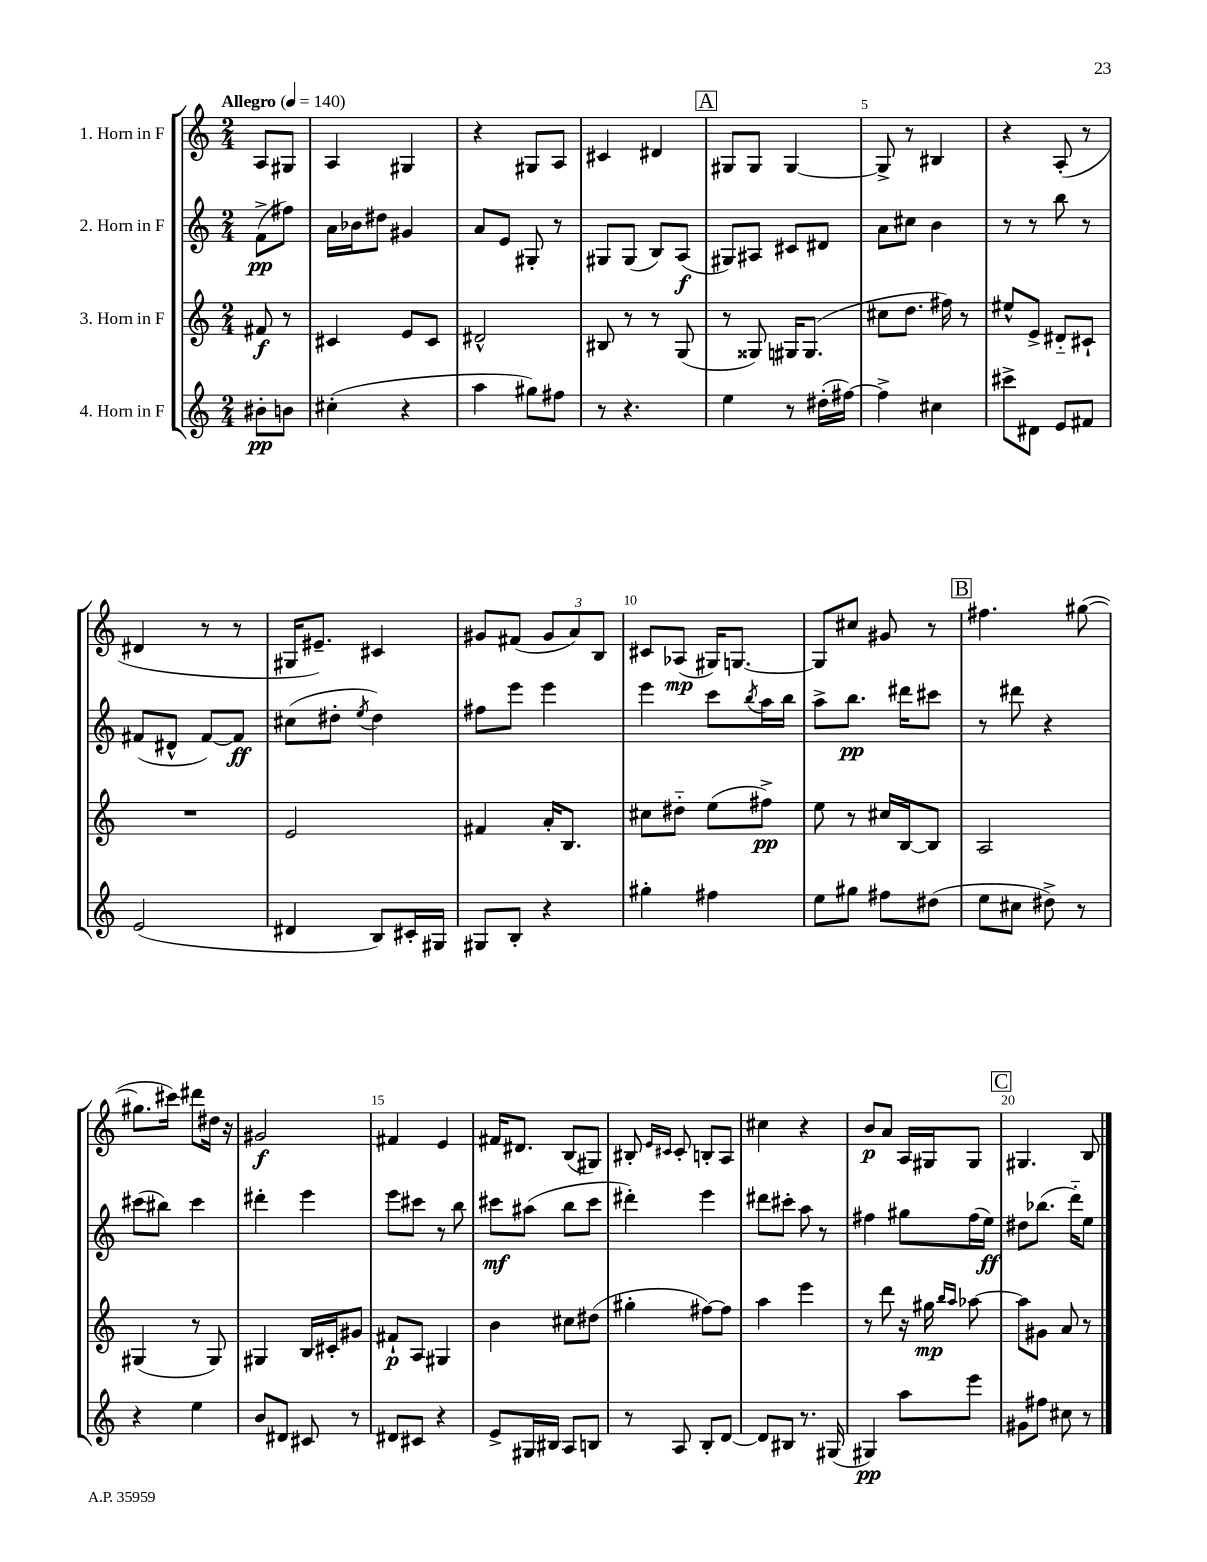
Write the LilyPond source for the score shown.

<<
\new StaffGroup <<
\new Staff = "s0" \with { instrumentName = "1. Horn in F" } {
    \clef treble \key c \major \numericTimeSignature \time 2/4 \partial 4 \tempo "Allegro" 4 = 140
    a8 gis8 |
    a4 gis4 |
    r4 gis8 a8 |
    cis'4 dis'4 |
    \mark \markup { \box "A" } gis8 gis8 gis4~ |
    gis8-> r8 bis4 |
    r4 a8-.( r8 |
    dis'4 r8 r8 |
    gis16 eis'8.--) cis'4 |
    gis'8 fis'8( \tuplet 3/2 { gis'8 a'8) b8 } |
    cis'8 aes8\mp( gis16) g8.~ |
    g8 cis''8 gis'8 r8 |
    \mark \markup { \box "B" } fis''4. gis''8~( |
    gis''8. cis'''16) dis'''8 dis''16 r16 |
    gis'2\f |
    fis'4 e'4 |
    fis'16 dis'8. b8( gis8) |
    bis8-. \grace { e'16 cis'16 } cis'8-. b8-. a8 |
    cis''4 r4 |
    b'8\p a'8 a16 gis16 gis8 |
    \mark \markup { \box "C" } gis4. b8 \bar "|." |
}
\new Staff = "s1" \with { instrumentName = "2. Horn in F" } {
    \clef treble \key c \major \numericTimeSignature \time 2/4 \partial 4
    f'8->\pp( fis''8) |
    a'16 bes'16 dis''8 gis'4 |
    a'8 e'8 gis8-. r8 |
    gis8 gis8( b8) a8\f( |
    \mark \markup { \box "A" } gis8) ais8 cis'8 dis'8 |
    a'8 cis''8 b'4 |
    r8 r8 b''8 r8 |
    fis'8( dis'8-^ fis'8~) fis'8\ff |
    cis''8( dis''8-. \acciaccatura { e''8 } dis''4) |
    fis''8 e'''8 e'''4 |
    e'''4 c'''8 \acciaccatura { b''8 } a''16 b''16 |
    a''8-> b''8.\pp dis'''16 cis'''8 |
    \mark \markup { \box "B" } r8 dis'''8 r4 |
    cis'''8( bis''8) cis'''4 |
    dis'''4-. e'''4 |
    e'''8 cis'''8 r8 b''8 |
    cis'''8\mf ais''8( b''8 cis'''8 |
    dis'''4-.) e'''4 |
    dis'''8 cis'''8-. a''8 r8 |
    fis''4 gis''8 fis''16( e''16\ff) |
    \mark \markup { \box "C" } dis''8 bes''8.( d'''16-_) e''8 \bar "|." |
}
\new Staff = "s2" \with { instrumentName = "3. Horn in F" } {
    \clef treble \key c \major \numericTimeSignature \time 2/4 \partial 4
    fis'8\f r8 |
    cis'4 e'8 cis'8 |
    dis'2-^ |
    bis8 r8 r8 g8( |
    \mark \markup { \box "A" } r8 gisis8) gis16 gis8.( |
    cis''8 d''8. fis''16) r8 |
    eis''8-^ e'8-> dis'8-_ cis'8-! |
    R2 |
    e'2 |
    fis'4 a'16-. b8. |
    cis''8 dis''8-_ e''8( fis''8->\pp) |
    e''8 r8 cis''16 b16~ b8 |
    \mark \markup { \box "B" } a2 |
    gis4( r8 gis8) |
    gis4 b16 cis'16-. gis'8 |
    fis'8-!\p a8 gis4 |
    b'4 cis''8 dis''8( |
    gis''4-. fis''8~) fis''8 |
    a''4 e'''4 |
    r8 d'''8 r16 gis''16\mp \grace { b''16 a''16 } aes''8~ |
    \mark \markup { \box "C" } aes''8 gis'8 a'8 r8 \bar "|." |
}
\new Staff = "s3" \with { instrumentName = "4. Horn in F" } {
    \clef treble \key c \major \numericTimeSignature \time 2/4 \partial 4
    bis'8-.\pp b'8 |
    cis''4-.( r4 |
    a''4 gis''8) fis''8 |
    r8 r4. |
    \mark \markup { \box "A" } e''4 r8 dis''16-.( fis''16~) |
    fis''4-> cis''4 |
    cis'''8-> dis'8 e'8 fis'8 |
    e'2( |
    dis'4 b8) cis'16-. gis16 |
    gis8 b8-. r4 |
    gis''4-. fis''4 |
    e''8 gis''8 fis''8 dis''8( |
    \mark \markup { \box "B" } e''8 cis''8 dis''8->) r8 |
    r4 e''4 |
    b'8 dis'8 cis'8 r8 |
    dis'8 cis'8 r4 |
    e'8-> gis16 bis16 a8 b8 |
    r8 a8 b8-. d'8~ |
    d'8 bis8 r8. gis16( |
    gis4\pp) a''8 e'''8 |
    \mark \markup { \box "C" } gis'8 fis''8 cis''8 r8 \bar "|." |
}
>>
>>
\layout { \context { \Score \override BarNumber.break-visibility = ##(#f #t #t) barNumberVisibility = #(every-nth-bar-number-visible 5) } }
